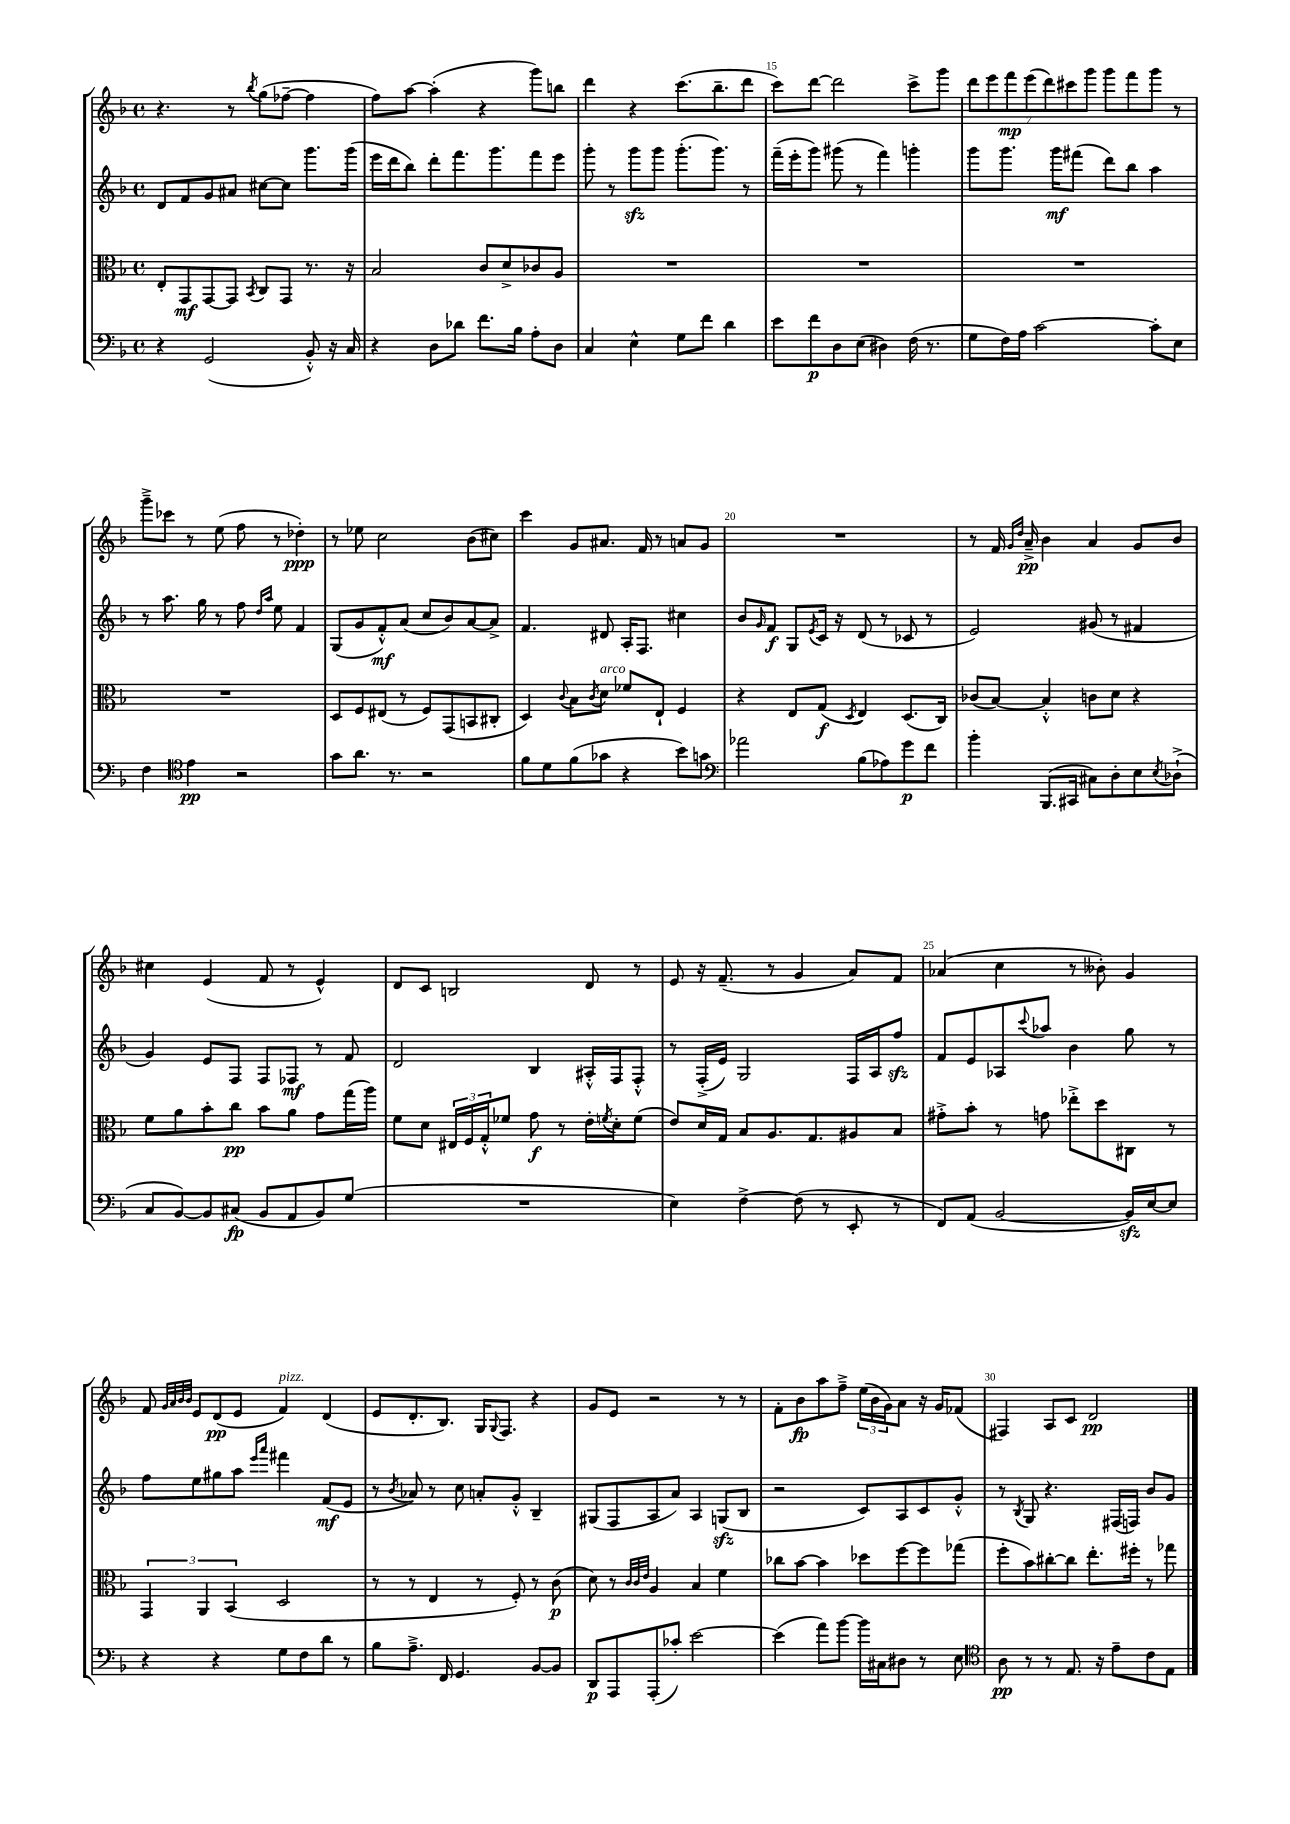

**kern	**dynam	**kern	**dynam	**kern	**dynam	**kern	**dynam
*part4	*part4	*part3	*part3	*part2	*part2	*part1	*part1
*staff4	*staff4	*staff3	*staff3	*staff2	*staff2	*staff1	*staff1
*clefF4	*	*clefC3	*	*clefG2	*	*clefG2	*
*k[b-]	*	*k[b-]	*	*k[b-]	*	*k[b-]	*
*M4/4	*	*M4/4	*	*M4/4	*	*M4/4	*
*met(c)	*	*met(c)	*	*met(c)	*	*met(c)	*
=12	=12	=12	=12	=12	=12	=12	=12
4r	.	8E'/L	.	8d/L	.	4.r	.
.	.	8GG/	mf	8f/	.	.	.
(2GG/	.	[8GG/	.	8g/	.	.	.
.	.	8GG/J]	.	8a#X/J	.	8r	.
.	.	8qBB-/	.	.	.	8qbb-/	.
.	.	8C/L	.	[8cc#X\L	.	(8gg\L	.
.	.	8GG/J	.	8cc#\J]	.	[8ff-X~\J	.
8BB-'^^/)	.	8.r	.	8.ggg\L	.	4ff-\]	.
16r	.	.	.	.	.	.	.
16C/	.	16r	.	(16ggg\Jk	.	.	.
=13	=13	=13	=13	=13	=13	=13	=13
4r	.	2B-/	.	16eee\LL	.	8ff\L)	.
.	.	.	.	16ddd\J	.	.	.
.	.	.	.	8bb-\J)	.	[8aa\J	.
8D\L	.	.	.	8ddd'\L	.	(4aa'\]	.
8d-X\J	.	.	.	8.fff\	.	.	.
8.f\L	.	8c/L	.	.	.	4r	.
.	.	.	.	8.ggg\	.	.	.
.	.	8d^/	.	.	.	.	.
16B-\Jk	.	.	.	.	.	.	.
8A'\L	.	8c-X/	.	8fff\	.	8ggg\L)	.
8D\J	.	8A/J	.	8eee\J	.	8bbn\J	.
=14	=14	=14	=14	=14	=14	=14	=14
4C/	.	1r	.	8ggg'\	.	4ddd\	.
.	.	.	.	8r	.	.	.
4E^^\	.	.	.	8gggzz\L	.	4r	.
.	.	.	.	8ggg\J	.	.	.
8G\L	.	.	.	(8.ggg'\L	.	(8.ccc\L	.
8f\J	.	.	.	.	.	.	.
.	.	.	.	8.ggg\J)	.	8.bb-~\	.
4d\	.	.	.	.	.	.	.
.	.	.	.	8r	.	8ddd\J	.
=15	=15	=15	=15	=15	=15	=15	=15
8e\L	.	1r	.	(16fff~\LL	.	8ccc\L)	.
.	.	.	.	16eee'\J	.	.	.
8f\	p	.	.	8ggg\J)	.	[8ddd\J	.
8D\	.	.	.	(8ggg#X\	.	2ddd\]	.
(8E\J	.	.	.	8r	.	.	.
4D#X\)	.	.	.	4fff\)	.	.	.
(16F\	.	.	.	4gggn'\	.	8ccc^\L	.
8.r	.	.	.	.	.	.	.
.	.	.	.	.	.	8ggg\J	.
=16	=16	=16	=16	=16	=16	=16	=16
8G\L	.	1r	.	8ggg\L	.	14ddd\L	.
.	.	.	.	.	.	14eee\	.
16F\L)	.	.	.	8.ggg\J	.	.	.
.	.	.	.	.	.	14fff\	mp
16A\JJ	.	.	.	.	.	.	.
.	.	.	.	.	.	(14eee\	.
[2c\	.	.	.	.	.	.	.
.	.	.	.	.	.	14ddd\)	.
.	.	.	.	16ggg\KL	mf	.	.
.	.	.	.	.	.	14ccc#X\	.
.	.	.	.	(8fff#X\J	.	.	.
.	.	.	.	.	.	14ggg\J	.
.	.	.	.	8ddd\L)	.	8ggg\L	.
.	.	.	.	8bb-\J	.	8fff\	.
8c'\L]	.	.	.	4aa\	.	8ggg\J	.
8E\J	.	.	.	.	.	8r	.
!!LO:LB:g=z
=17	=17	=17	=17	=17	=17	=17	=17
4F\	.	1r	.	8r	.	8ggg~^\L	.
.	.	.	.	8.aa\	.	8ccc-X\J	.
*clefC4	*	*	*	*	*	*	*
4e\	pp	.	.	.	.	8r	.
.	.	.	.	16gg\	.	.	.
.	.	.	.	8r	.	(8ee\	.
2r	.	.	.	8ff\	.	8ff\	.
.	.	.	.	16qqdd/LL	.	.	.
.	.	.	.	16qqaa/JJ	.	.	.
.	.	.	.	8ee\	.	8r	.
.	.	.	.	4f/	.	4dd-X'\)	ppp
=18	=18	=18	=18	=18	=18	=18	=18
8g\L	.	8D/L	.	(8G/L	.	8r	.
8.a\J	.	8F/	.	8g/	.	8ee-X\	.
.	.	(8E#X/J	.	8f'^^/)	mf	2cc\	.
8.r	.	.	.	.	.	.	.
.	.	8r	.	(8a/J	.	.	.
2r	.	8F/L)	.	8cc/L	.	.	.
.	.	(8GG/	.	8b-/)	.	.	.
.	.	8BBn/	.	[8a/	.	(8b-\L	.
.	.	8C#X'/J	.	8a^/J]	.	8cc#X\J)	.
=19	=19	=19	=19	=19	=19	=19	=19
8f\L	.	4D/)	.	4.f/	.	4ccc\	.
8d\	.	.	.	.	.	.	.
.	.	8qqc/	.	.	.	.	.
(8f\	.	8B-\L	.	.	.	8g/L	.
.	.	8qc/	.	.	.	.	.
!	!	!LO:TX:a:i:t=arco	!	!	!	!	!
8g-X\J	.	8d\J	.	8d#X/	.	8.a#X/J	.
4r	.	8f-X/L	.	16A'/KL	.	.	.
.	.	.	.	8.F/J	.	16f/	.
.	.	8E`/J	.	.	.	8r	.
8b-\L)	.	4F/	.	4cc#X\	.	8an/L	.
8gn\J	.	.	.	.	.	8g/J	.
=20	=20	=20	=20	=20	=20	=20	=20
*clefF4	*	*	*	*	*	*	*
2a-X\	.	4r	.	8b-/L	.	1r	.
.	.	.	.	16qqg/	.	.	.
.	.	.	.	8f/J	f	.	.
.	.	8E/L	.	8G/L	.	.	.
.	.	.	.	8qe/	.	.	.
.	.	(8G/J	f	16c/Jk	.	.	.
.	.	.	.	16r	.	.	.
.	.	8qD/	.	.	.	.	.
(8B-\L	.	4E/)	.	(8d/	.	.	.
8A-X\)	.	.	.	8r	.	.	.
8g\	p	(8.D/L	.	8c-X/	.	.	.
8f\J	.	.	.	8r	.	.	.
.	.	16C/Jk)	.	.	.	.	.
=21	=21	=21	=21	=21	=21	=21	=21
4b-'\	.	(8c-X/L	.	2e/)	.	8r	.
.	.	[8B-/J)	.	.	.	16f/	.
.	.	.	.	.	.	16qqg/LL	.
.	.	.	.	.	.	16qqdd/JJ	.
.	.	.	.	.	.	16a~^/	pp
(8.BBB-/L	.	4B-'^^/]	.	.	.	4b-\	.
16CC#X/Jk	.	.	.	.	.	.	.
8C#X\L)	.	8cn\L	.	(8g#X/	.	4a/	.
8D'\	.	8d\J	.	8r	.	.	.
8E\	.	4r	.	4f#X/	.	8g/L	.
8qE/	.	.	.	.	.	.	.
(8D-X`^\J	.	.	.	.	.	8b-/J	.
!!LO:LB:g=z
=22	=22	=22	=22	=22	=22	=22	=22
8C/L	.	8f\L	.	4g/)	.	4cc#X\	.
[8BB-/)	.	8a\	.	.	.	.	.
8BB-/]	.	8b-'\	.	8e/L	.	(4e/	.
(8C#X/J	fp	8cc\J	pp	8F/J	.	.	.
8BB-/L	.	8b-\L	.	8F/L	.	8f/	.
8AA/	.	8a\J	.	8F-X/J	mf	8r	.
8BB-/)	.	8g\L	.	8r	.	4e^^/)	.
(8G/J	.	(16gg\L	.	8f/	.	.	.
.	.	16aa\JJ)	.	.	.	.	.
=23	=23	=23	=23	=23	=23	=23	=23
1r	.	8f\L	.	2d/	.	8d/L	.
.	.	8d\J	.	.	.	8c/J	.
.	.	24E#X/LL	.	.	.	2Bn/	.
.	.	24F/	.	.	.	.	.
.	.	24G'^^/J	.	.	.	.	.
.	.	8f-X/J	.	.	.	.	.
.	.	8g\	f	4B-/	.	.	.
.	.	8r	.	.	.	.	.
.	.	16e'\LL	.	16A#X'^^/LL	.	8d/	.
.	.	8qfn/	.	.	.	.	.
.	.	16d'\J	.	16F/J	.	.	.
.	.	(8f\J	.	8F'^^/J	.	8r	.
=24	=24	=24	=24	=24	=24	=24	=24
4E\)	.	8e/L)	.	8r	.	8e/	.
.	.	16d/L	.	(16F'^/LL	.	16r	.
.	.	16G/JJ	.	16e/JJ)	.	(8.f~/	.
[4F^\	.	8B-/L	.	2G/	.	.	.
.	.	8.A/	.	.	.	8r	.
(8F\]	.	.	.	.	.	4g/	.
.	.	8.G/	.	.	.	.	.
8r	.	.	.	.	.	.	.
8EE'/	.	8A#X/	.	16F/LL	.	8a/L)	.
.	.	.	.	16A/J	.	.	.
8r	.	8B-/J	.	8ffzz/J	.	8f/J	.
=25	=25	=25	=25	=25	=25	=25	=25
8FF/L)	.	8g#X'^\L	.	8f/L	.	(4a-X/	.
(8AA/J	.	8b-'\J	.	8e/	.	.	.
[2BB-/	.	8r	.	8A-X/	.	4cc\	.
.	.	.	.	8qqccc/	.	.	.
.	.	8gn\	.	8aa-X/J	.	.	.
.	.	8ee-X'^\L	.	4b-\	.	8r	.
.	.	8dd\	.	.	.	8b--X'\)	.
16BB-zz/LL])	.	8C#X\J	.	8gg\	.	4g/	.
[16E/J	.	.	.	.	.	.	.
8E/J]	.	8r	.	8r	.	.	.
!!LO:LB:g=z
=26	=26	=26	=26	=26	=26	=26	=26
4r	.	6GG/	.	8ff\L	.	8f/	.
.	.	.	.	.	.	32qqg/LLL	.
.	.	.	.	.	.	32qqa/	.
.	.	.	.	.	.	32qqb-/	.
.	.	.	.	.	.	32qqb-/JJJ	.
.	.	.	.	8ee\	.	8e/L	.
.	.	6AA/	.	.	.	.	.
4r	.	.	.	8gg#X\	.	(8d/	pp
.	.	(6BB-/	.	.	.	.	.
.	.	.	.	8aa\J	.	8e/J	.
.	.	.	.	16qqeee/LL	.	.	.
.	.	.	.	16qqaaa/JJ	.	.	.
!	!	!	!	!	!	!LO:TX:a:i:t=pizz.	!
8G\L	.	2D/	.	4fff#X\	.	4f/)	.
8F\	.	.	.	.	.	.	.
8d\J	.	.	.	(8f/L	mf	(4d/	.
8r	.	.	.	8e/J	.	.	.
=27	=27	=27	=27	=27	=27	=27	=27
8B-\L	.	8r	.	8r	.	8e/L	.
.	.	.	.	8qb-/	.	.	.
8.A~^\J	.	8r	.	8a-X/)	.	8.d'/	.
.	.	4E/	.	8r	.	.	.
16FF/	.	.	.	.	.	8.B-/J)	.
4.GG/	.	.	.	8cc\	.	.	.
.	.	8r	.	8an'/L	.	16G/KL	.
.	.	.	.	.	.	8qqG/	.
.	.	.	.	.	.	8.F/J	.
.	.	8F'/)	.	8g'^^/J	.	.	.
[8BB-/L	.	8r	.	4B-~/	.	4r	.
8BB-/J]	.	(8c\	p	.	.	.	.
=28	=28	=28	=28	=28	=28	=28	=28
8DD/L	p	8d\)	.	(8G#X/L	.	8g/L	.
8AAA/	.	8r	.	8F/	.	8e/J	.
.	.	32qqc/LLL	.	.	.	.	.
.	.	32qqc/	.	.	.	.	.
.	.	32qqe/JJJ	.	.	.	.	.
(8AAA'/	.	4A/	.	8A/	.	2r	.
8c-X'/J)	.	.	.	8a/J)	.	.	.
[2e\	.	4B-/	.	4A/	.	.	.
.	.	4f\	.	(8Gnzz/L	.	8r	.
.	.	.	.	8B-/J	.	8r	.
=29	=29	=29	=29	=29	=29	=29	=29
(4e\]	.	8cc-X\L	.	2r	.	8f'\L	.
.	.	[8b-\J	.	.	.	8b-\	fp
8a\L)	.	4b-\]	.	.	.	8aa\	.
[8b-\J	.	.	.	.	.	8ff~^\J	.
16b-\LL]	.	8dd-X\L	.	8c/L)	.	(24ee\LL	.
.	.	.	.	.	.	24b-\	.
16C#X\J	.	.	.	.	.	.	.
.	.	.	.	.	.	24g\J)	.
8D#X\J	.	[8ff\	.	8A/	.	8a\J	.
8r	.	8ff\]	.	8c/	.	16r	.
.	.	.	.	.	.	16g/KL	.
8E\	.	(8gg-X\J	.	8g'^^/J	.	(8f-X/J	.
=30	=30	=30	=30	=30	=30	=30	=30
*clefC4	*	*	*	*	*	*	*
8A\	pp	8ff'\L	.	8r	.	4F#X/)	.
.	.	.	.	8qB-/	.	.	.
8r	.	8b-\)	.	8G/	.	.	.
8r	.	[8cc#X'\	.	4.r	.	8A/L	.
8.E/	.	8cc#\J]	.	.	.	8c/J	.
.	.	8.ee'\L	.	.	.	2d/	pp
16r	.	.	.	.	.	.	.
8e~\L	.	.	.	(16F#X/LL	.	.	.
.	.	16ff#X'\Jk	.	16Fn/JJ)	.	.	.
8c\	.	8r	.	8b-/L	.	.	.
8E\J	.	8gg-X\	.	8g/J	.	.	.
==	==	==	==	==	==	==	==
*-	*-	*-	*-	*-	*-	*-	*-
